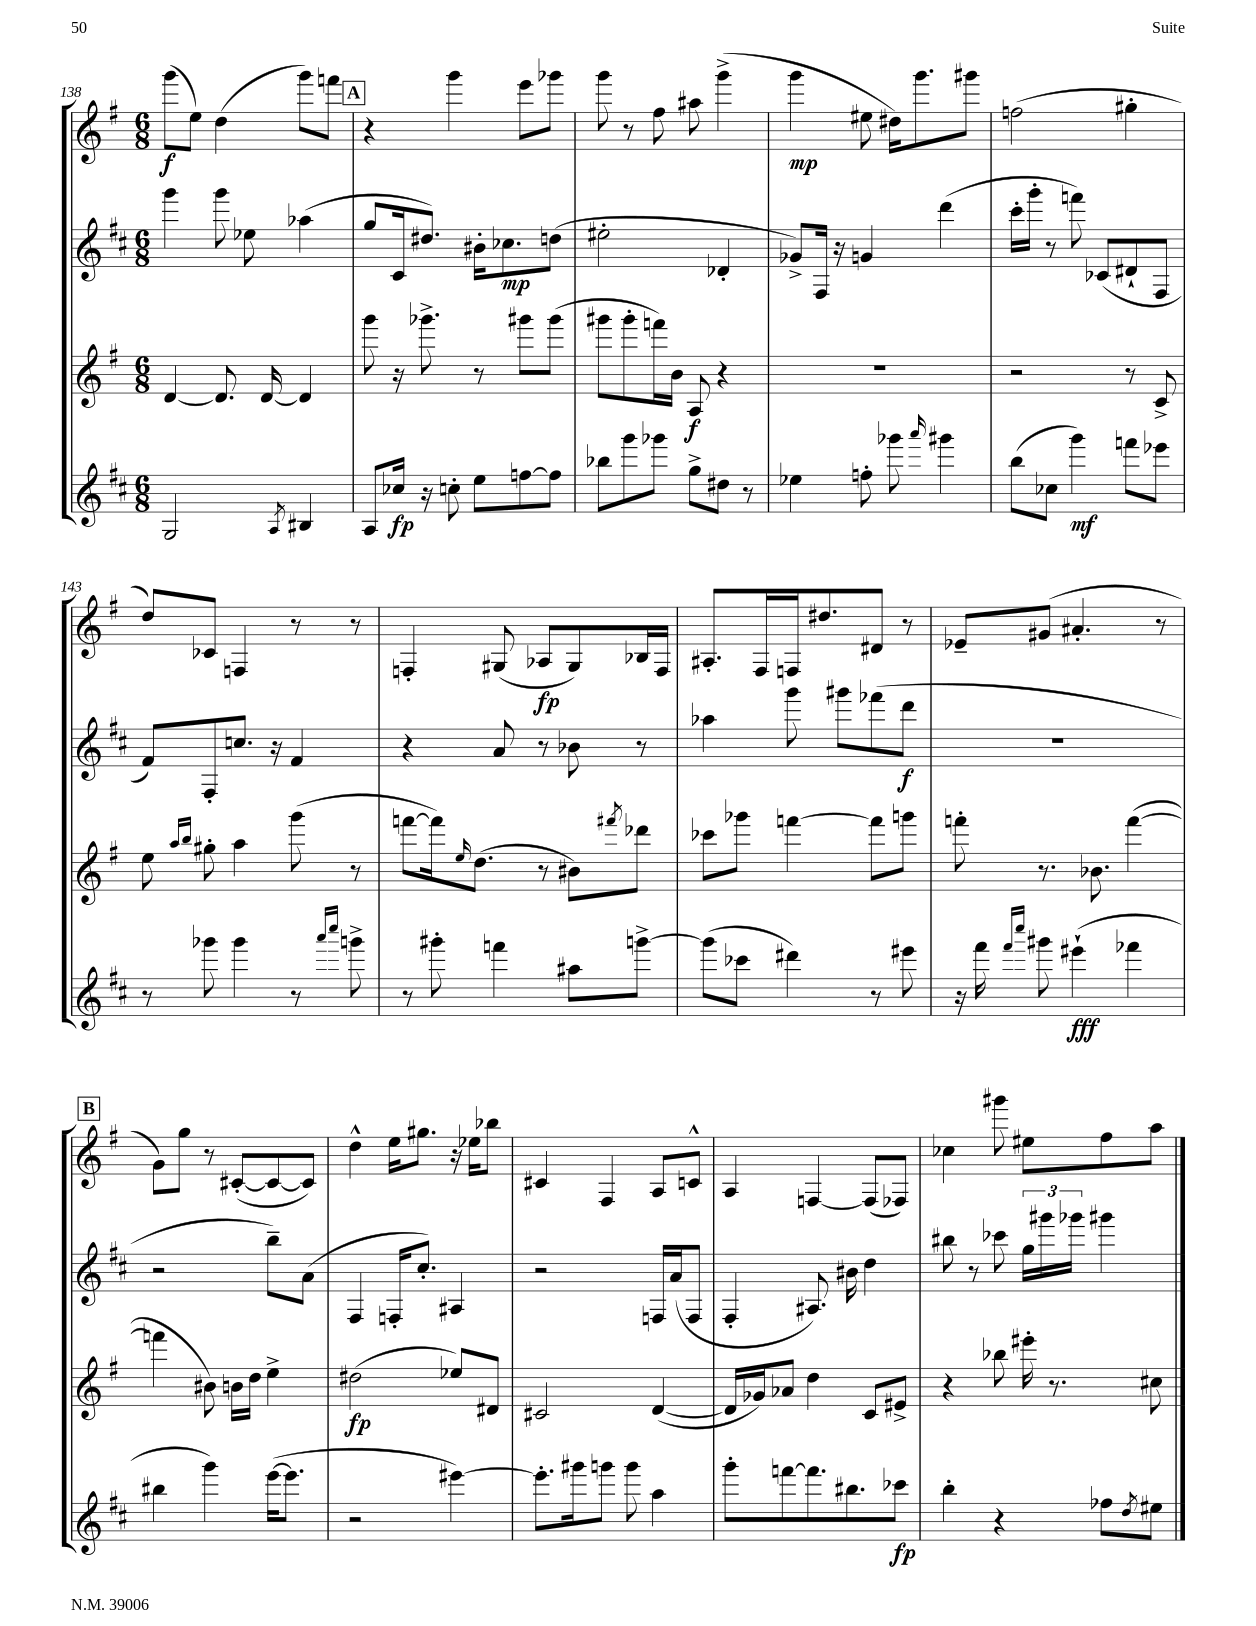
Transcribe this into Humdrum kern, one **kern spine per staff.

**kern	**dynam	**kern	**dynam	**kern	**dynam	**kern	**dynam
*part4	*part4	*part3	*part3	*part2	*part2	*part1	*part1
*staff4	*staff4	*staff3	*staff3	*staff2	*staff2	*staff1	*staff1
*clefG2	*	*clefG2	*	*clefG2	*	*clefG2	*
*k[f#c#]	*	*k[f#]	*	*k[f#c#]	*	*k[f#]	*
*M6/8	*	*M6/8	*	*M6/8	*	*M6/8	*
=138	=138	=138	=138	=138	=138	=138	=138
2G/	.	[4d/	.	4ggg\	.	(8ggg\L	f
.	.	.	.	.	.	8ee\J)	.
.	.	8.d/]	.	8ggg\	.	(4dd\	.
.	.	.	.	8ee-X\	.	.	.
.	.	[16d/	.	.	.	.	.
8qA/	.	.	.	.	.	.	.
4B#X/	.	4d/]	.	(4aa-X\	.	8ggg\L)	.
.	.	.	.	.	.	8fffn\J	.
!!LO:REH:place=s1:t=A
=139	=139	=139	=139	=139	=139	=139	=139
8A/L	.	8ggg\	.	8gg/L	.	4r	.
16cc-X/Jk	fp	16r	.	16c#/k	.	.	.
16r	.	8.ggg-X^\	.	8.dd#X/J)	.	.	.
8ccn'\	.	.	.	.	.	4ggg\	.
8ee\L	.	8r	.	16b#X'\KL	.	.	.
.	.	.	.	8.cc-X\	mp	.	.
[8ffn\	.	8ggg#X\L	.	.	.	8eee\L	.
8ff\J]	.	(8ggg#\J	.	(8ddn\J	.	8ggg-X\J	.
=140	=140	=140	=140	=140	=140	=140	=140
8bb-X\L	.	8ggg#X\L	.	2ee#X'\	.	8ggg\	.
8ggg\	.	8ggg#'\	.	.	.	8r	.
8ggg-X\J	.	16fffn\L)	.	.	.	8ff#\	.
.	.	16b\JJ	.	.	.	.	.
8gg^\L	.	8A/	f	.	.	8aa#X\	.
8dd#X\J	.	4r	.	4d-X'/	.	(4ggg^\	.
8r	.	.	.	.	.	.	.
=141	=141	=141	=141	=141	=141	=141	=141
4ee-X\	.	2.r	.	8g-X^/L)	.	4ggg\	mp
.	.	.	.	16F#/Jk	.	.	.
.	.	.	.	16r	.	.	.
8ffn'\	.	.	.	4gn/	.	8ee#X\	.
8ggg-X\	.	.	.	.	.	16dd#X\KL)	.
.	.	.	.	.	.	8.ggg\	.
16qqaaa/	.	.	.	.	.	.	.
4ggg#X\	.	.	.	(4ddd\	.	.	.
.	.	.	.	.	.	8ggg#X\J	.
=142	=142	=142	=142	=142	=142	=142	=142
(8bb\L	.	2r	.	16ccc#'\LL	.	(2ffn\	.
.	.	.	.	16ggg'\JJ	.	.	.
8cc-X\J	.	.	.	8r	.	.	.
4ggg\)	mf	.	.	8fffn\)	.	.	.
.	.	.	.	(8c-X/L	.	.	.
8fffn\L	.	8r	.	8d#X`/	.	4gg#X'\	.
8eee-X\J	.	8c^/	.	8F#/J	.	.	.
!!LO:LB:g=z
=143	=143	=143	=143	=143	=143	=143	=143
8r	.	8ee\	.	8f#/L)	.	8dd/L)	.
.	.	16qqaa/LL	.	.	.	.	.
.	.	16qqbb/JJ	.	.	.	.	.
8ggg-X\	.	8gg#X'\	.	8F#'/	.	8c-X/J	.
4ggg-\	.	4aa\	.	8.ccn/J	.	4Fn/	.
.	.	.	.	16r	.	.	.
8r	.	(8ggg\	.	4f#/	.	8r	.
16qqaaa/LL	.	.	.	.	.	.	.
16qqcccc#/JJ	.	.	.	.	.	.	.
8gggn^\	.	8r	.	.	.	8r	.
=144	=144	=144	=144	=144	=144	=144	=144
8r	.	[8fffn\L	.	4r	.	4Fn'/	.
8ggg#X'\	.	16fff\k])	.	.	.	.	.
.	.	16qqee/	.	.	.	.	.
.	.	(8.dd\J	.	.	.	.	.
4fffn\	.	.	.	8a/	.	(8G#X/	.
.	.	8r	.	8r	.	8A-X/L	fp
8aa#X\L	.	8b#X\L)	.	8b-X\	.	8G#/)	.
.	.	8qfff#X/	.	.	.	.	.
[8gggn^\J	.	8ddd-X\J	.	8r	.	16B-X/L	.
.	.	.	.	.	.	16F/JJ	.
=145	=145	=145	=145	=145	=145	=145	=145
(8ggg\L]	.	8ccc-X\L	.	4aa-X\	.	8.A#X'/L	.
8ccc-X\J	.	8ggg-X\J	.	.	.	.	.
.	.	.	.	.	.	16F#/L	.
4ddd#X\)	.	[4fffn\	.	8ggg\	.	16Fn/J	.
.	.	.	.	.	.	8.dd#X/	.
.	.	.	.	8ggg#X\L	.	.	.
8r	.	8fff\L]	.	(8fff-X\	.	8d#X/J	.
8eee#X\	.	8gggn\J	.	8ddd\J	f	8r	.
=146	=146	=146	=146	=146	=146	=146	=146
16r	.	8fffn'\	.	2.r	.	8e-X~/L	.
16fff#\	.	.	.	.	.	.	.
16qqfff#/LL	.	.	.	.	.	.	.
16qqcccc#/JJ	.	.	.	.	.	.	.
8ggg#X\	.	8.r	.	.	.	(8g#X/J	.
(4eee#X`\	fff	.	.	.	.	4.a#X'/	.
.	.	8.b-X\	.	.	.	.	.
4fff-X\	.	([4fff\	.	.	.	.	.
.	.	.	.	.	.	8r	.
!!LO:LB:g=z
!!LO:REH:place=s1:t=B
=147	=147	=147	=147	=147	=147	=147	=147
4bb#X\	.	4fffn\]	.	2r	.	8g\L)	.
.	.	.	.	.	.	8gg\J	.
4ggg\)	.	8b#X\)	.	.	.	8r	.
.	.	16bn\LL	.	.	.	([8c#X'/L	.
.	.	16dd\JJ	.	.	.	.	.
([16eee\KL	.	4ee^\	.	8bb~\L)	.	8c#/_	.
8.eee\J]	.	.	.	.	.	.	.
.	.	.	.	(8a\J	.	8c#/J])	.
=148	=148	=148	=148	=148	=148	=148	=148
2r	.	(2dd#X\	fp	4F#/	.	4dd^^\	.
.	.	.	.	16Fn'/KL	.	16ee\KL	.
.	.	.	.	8.cc#'/J)	.	8.gg#X\J	.
[4eee#X\)	.	8ee-X/L)	.	4A#X/	.	16r	.
.	.	.	.	.	.	16ee-X\KL	.
.	.	8d#X/J	.	.	.	8bb-X\J	.
=149	=149	=149	=149	=149	=149	=149	=149
8.eee#'\L]	.	2c#X/	.	2r	.	4c#X/	.
16ggg#X\k	.	.	.	.	.	.	.
8gggn\J	.	.	.	.	.	4F#/	.
8ggg\	.	.	.	.	.	.	.
4aa\	.	([4d/	.	16Fn/LL	.	8A/L	.
.	.	.	.	(16a/J	.	.	.
.	.	.	.	8F/J	.	8cn^^/J	.
=150	=150	=150	=150	=150	=150	=150	=150
8ggg'\L	.	16d/LL]	.	4F#'/	.	4A/	.
.	.	16g-X/J)	.	.	.	.	.
[8fffn\	.	8a-X/J	.	.	.	.	.
8.fff\]	.	4dd\	.	8.A#X/)	.	[4Fn/	.
8.bb#X\	.	.	.	16b#X\	.	.	.
.	.	8c/L	.	4dd\	.	(8F/L]	.
8ccc-X\J	fp	8e#X^/J	.	.	.	8F-X/J)	.
=151	=151	=151	=151	=151	=151	=151	=151
4bb'\	.	4r	.	8bb#X\	.	4cc-X\	.
.	.	.	.	8r	.	.	.
4r	.	8bb-X\	.	8ccc-X\	.	8ggg#X\	.
.	.	16eee#X'\	.	24gg\LL	.	8ee#X\L	.
.	.	.	.	24ggg#X\	.	.	.
.	.	8.r	.	.	.	.	.
.	.	.	.	24ggg-X\JJ	.	.	.
8ff-X\L	.	.	.	4ggg#X\	.	8ff#\	.
8qdd/	.	.	.	.	.	.	.
8ee#X\J	.	8cc#X\	.	.	.	8aa\J	.
==	==	==	==	==	==	==	==
*-	*-	*-	*-	*-	*-	*-	*-
